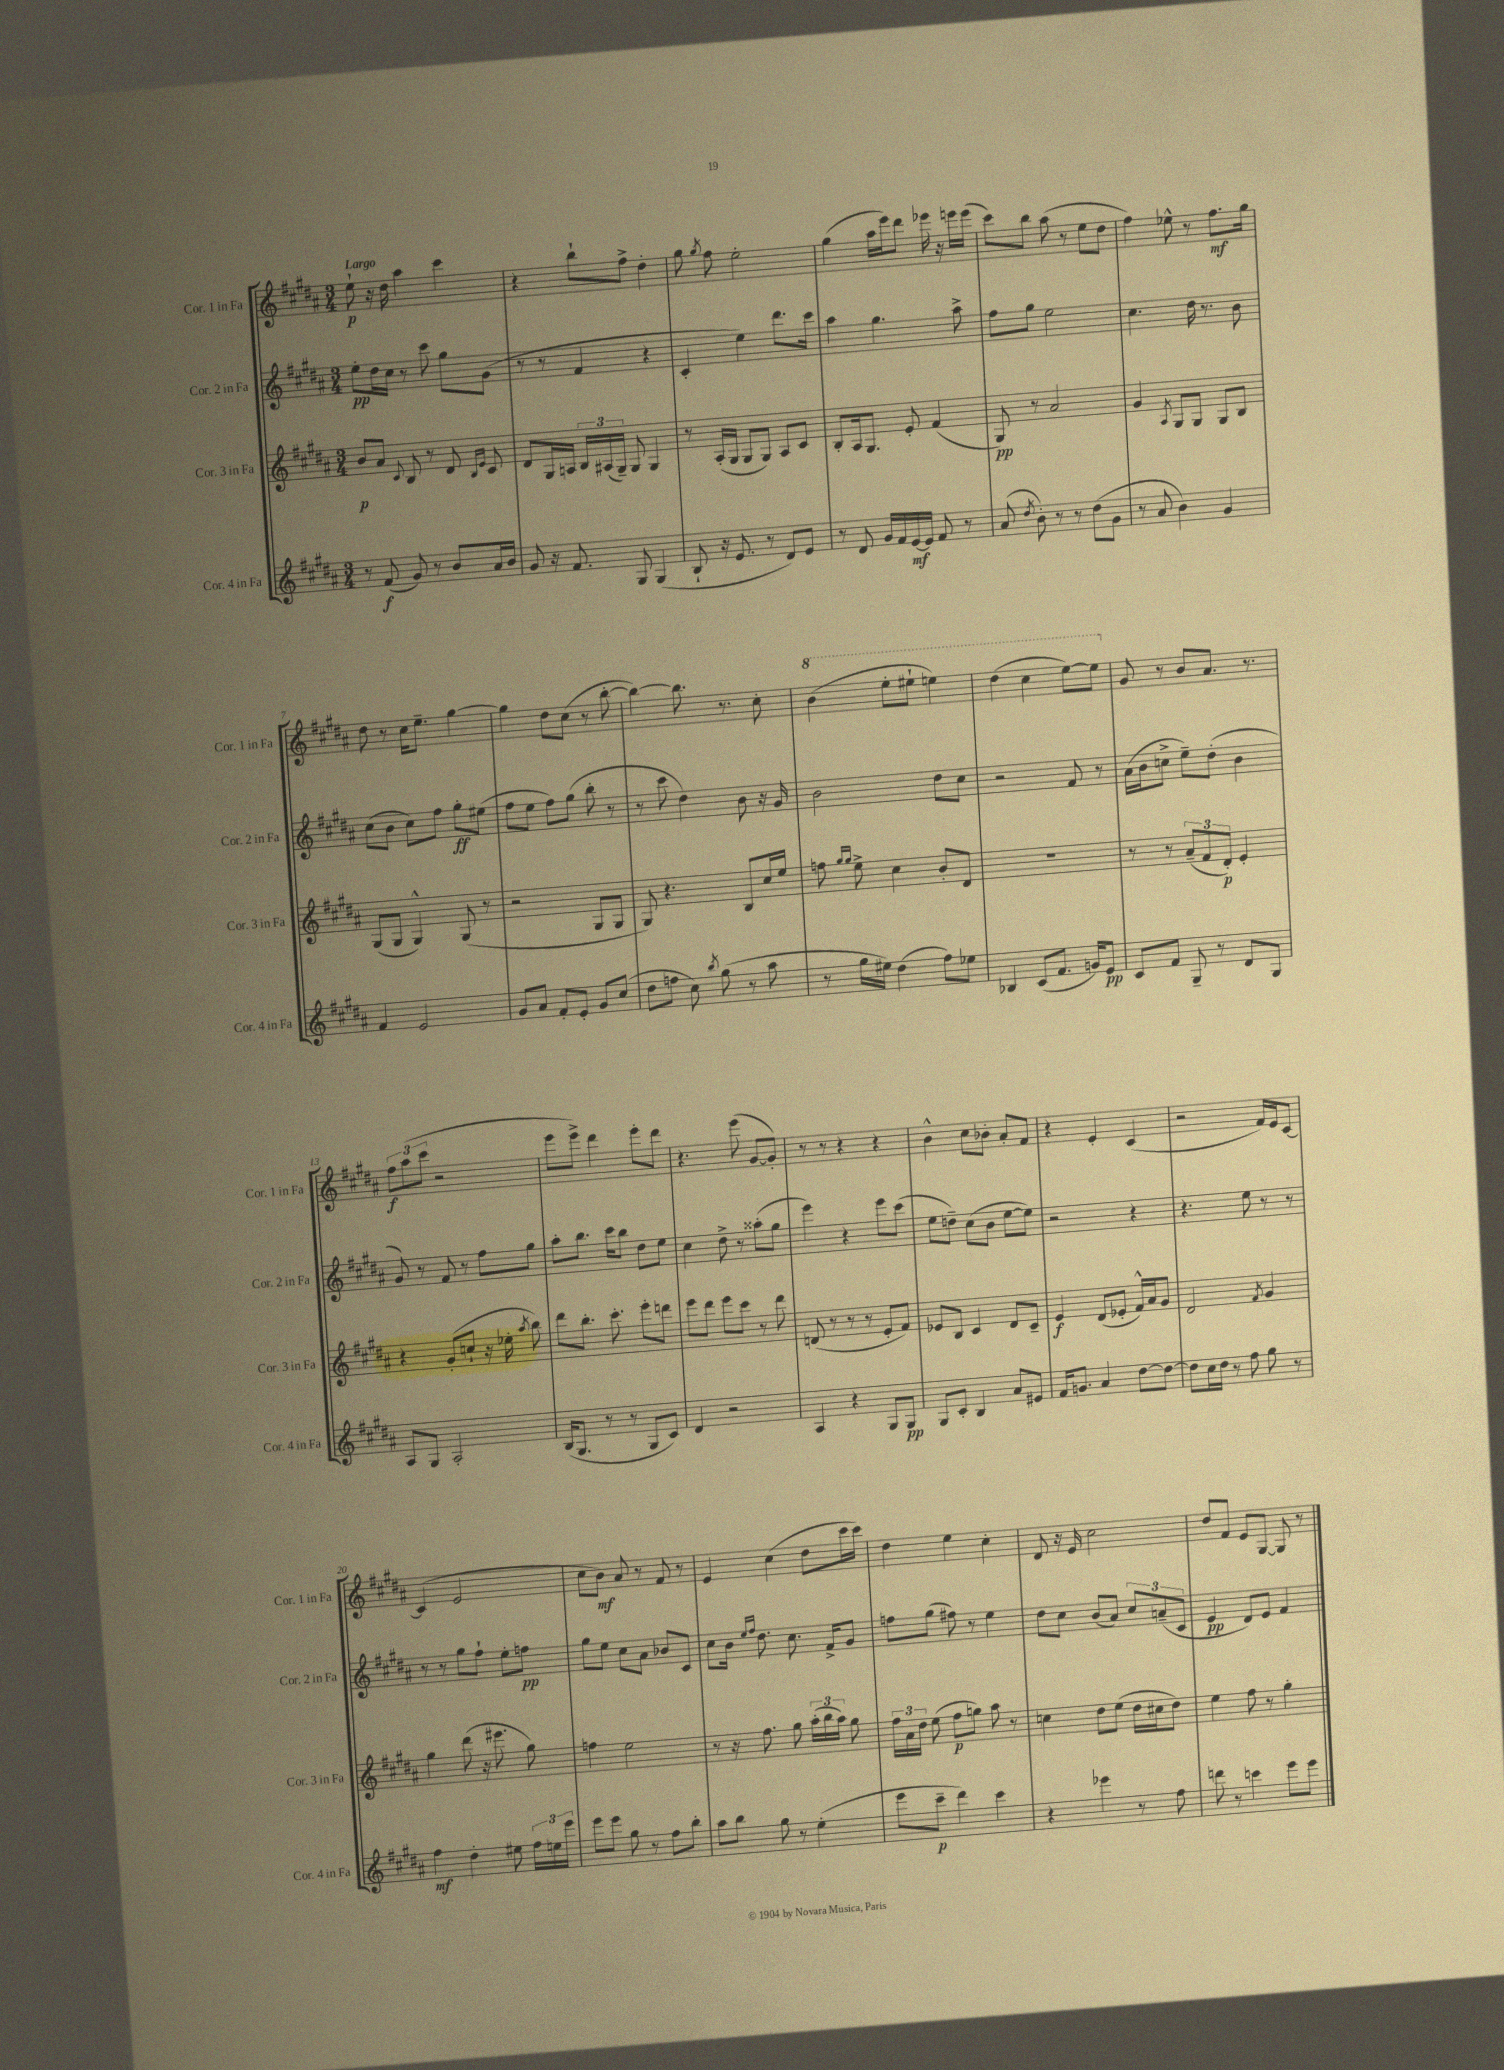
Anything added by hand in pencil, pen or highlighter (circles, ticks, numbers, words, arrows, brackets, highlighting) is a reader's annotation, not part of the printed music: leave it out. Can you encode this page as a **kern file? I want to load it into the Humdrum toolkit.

**kern	**dynam	**kern	**dynam	**kern	**dynam	**kern	**dynam
*part4	*part4	*part3	*part3	*part2	*part2	*part1	*part1
*staff4	*staff4	*staff3	*staff3	*staff2	*staff2	*staff1	*staff1
*I"Cor. 4 in Fa	*	*I"Cor. 3 in Fa	*	*I"Cor. 2 in Fa	*	*I"Cor. 1 in Fa	*
*I'Cor. 4 in Fa	*	*I'Cor. 3 in Fa	*	*I'Cor. 2 in Fa	*	*I'Cor. 1 in Fa	*
*clefG2	*	*clefG2	*	*clefG2	*	*clefG2	*
*k[f#c#g#d#a#]	*	*k[f#c#g#d#a#]	*	*k[f#c#g#d#a#]	*	*k[f#c#g#d#a#]	*
*M3/4	*	*M3/4	*	*M3/4	*	*M3/4	*
=1	=1	=1	=1	=1	=1	=1	=1
!	!	!	!	!	!	!LO:TX:a:B:t=Largo	!
8r	.	8b/L	p	8ee'\L	pp	8ee`\	p
(8f#/	f	8a#/J	.	16dd#\L	.	16r	.
.	.	.	.	16cc#\JJ	.	16dd#\	.
.	.	8qqc#/	.	.	.	.	.
8g#/)	.	8B/	.	8r	.	4aa#\	.
8r	.	8r	.	8ccc#\	.	.	.
8b/L	.	8d#/	.	8gg#\L	.	4ccc#\	.
.	.	16qqB/LL	.	.	.	.	.
.	.	16qqe/JJ	.	.	.	.	.
16a#/L	.	8c#/	.	(8g#\J	.	.	.
16b/JJ	.	.	.	.	.	.	.
=2	=2	=2	=2	=2	=2	=2	=2
8g#/	.	8d#/L	.	8r	.	4r	.
16r	.	16G#/L	.	8r	.	.	.
8.f#/	.	16An/JJ	.	.	.	.	.
.	.	24B/LL	.	4f#/	.	8bb`\L	.
.	.	(24A#X/	.	.	.	.	.
.	.	24G#~/JJ)	.	.	.	.	.
8G#/	.	8G#/	.	.	.	8ff#^\J	.
(4G#/	.	4G#/	.	4r	.	4dd#'\	.
=3	=3	=3	=3	=3	=3	=3	=3
8B`/	.	8r	.	4c#'/	.	8gg#\	.
.	.	.	.	.	.	8qgg#/	.
16r	.	(16A#'/LL	.	.	.	8ff#\	.
8.e/	.	16G#/JJ	.	.	.	.	.
.	.	8G#/L	.	4ee\)	.	2ee'\	.
8r	.	8G#/J)	.	.	.	.	.
8d#/L)	.	8A#/L	.	8.ddd#\L	.	.	.
8e/J	.	8c#/J	.	.	.	.	.
.	.	.	.	16ccc#\Jk	.	.	.
=4	=4	=4	=4	=4	=4	=4	=4
8r	.	8B'/L	.	4aa#\	.	(4gg#\	.
8d#/	.	16A#/k	.	.	.	.	.
.	.	8.G#/J	.	.	.	.	.
16g#/LL	.	.	.	4.gg#\	.	16aa#\LL	.
16f#/	.	.	.	.	.	16eee\J)	.
[16e/	mf	8e'/	.	.	.	8ddd#\J	.
16e/JJ]	.	.	.	.	.	.	.
8f#/	.	(4f#/	.	.	.	16eee-X\	.
.	.	.	.	.	.	16r	.
8r	.	.	.	8aa#^\	.	16eeen\LL	.
.	.	.	.	.	.	(16eee\JJ	.
=5	=5	=5	=5	=5	=5	=5	=5
(8a#/	.	8G#/)	pp	8ff#\L	.	8ccc#\L)	.
8qdd#/	.	.	.	.	.	.	.
8b'\)	.	8r	.	8gg#\J	.	8bb\J	.
8r	.	2a#/	.	2ee\	.	(8aa#\	.
8r	.	.	.	.	.	8r	.
(8dd#\L	.	.	.	.	.	8ee\L	.
8g#\J	.	.	.	.	.	8dd#\J	.
=6	=6	=6	=6	=6	=6	=6	=6
8r	.	4g#/	.	4.cc#\	.	4ff#\)	.
8a#/	.	.	.	.	.	.	.
.	.	8qA#/	.	.	.	.	.
4b\)	.	8G#/L	.	.	.	8ee-X^^\	.
.	.	8G#/J	.	16dd#\	.	8r	.
.	.	.	.	8.r	.	.	.
4g#/	.	8G#/L	.	.	.	8.ff#\L	mf
.	.	8B/J	.	8b\	.	.	.
.	.	.	.	.	.	16gg#\Jk	.
!!LO:LB:g=z
=7	=7	=7	=7	=7	=7	=7	=7
4f#/	.	(8G#/L	.	(8cc#\L	.	8dd#\	.
.	.	8G#/J	.	8b\J	.	8r	.
2e/	.	4G#^^/)	.	8cc#\L)	.	16cc#\KL	.
.	.	.	.	.	.	8.ee~\J	.
.	.	.	.	8ff#\J	.	.	.
.	.	(8G#/	.	8gg#'\L	ff	[4gg#\	.
.	.	8r	.	(8ee#X\J	.	.	.
=8	=8	=8	=8	=8	=8	=8	=8
8g#/L	.	2r	.	8ff#\L	.	4gg#\]	.
8a#/J	.	.	.	8ee\J	.	.	.
8f#'/L	.	.	.	8ff#\L)	.	8dd#\L	.
8e'/J	.	.	.	(8gg#\J	.	(8cc#\J	.
8g#/L	.	8G#/L	.	8bb'\	.	8r	.
(8cc#/J	.	8G#/J	.	8r	.	[8bb'\	.
=9	=9	=9	=9	=9	=9	=9	=9
8dd#\L	.	8G#/)	.	8r	.	4bb\_)	.
8ffn\J	.	4.r	.	8ccc#\	.	.	.
8cc#\)	.	.	.	4dd#\)	.	8.bb\]	.
8qbb/	.	.	.	.	.	.	.
(8gg#\	.	.	.	.	.	.	.
.	.	.	.	.	.	8.r	.
8r	.	8B/L	.	8b\	.	.	.
8aa#\	.	16cc#/L	.	16r	.	8cc#'\	.
.	.	16ee/JJ	.	16g#/	.	.	.
=10	=10	=10	=10	=10	=10	=10	=10
*	*	*	*	*	*	*8va	*
8r	.	8ffn\	.	2b\	.	(4bb\	.
.	.	16qqgg#/LL	.	.	.	.	.
.	.	16qqgg#/JJ	.	.	.	.	.
16gg#\LL	.	8ee^\	.	.	.	.	.
16ee#X\JJ)	.	.	.	.	.	.	.
(4dd#\	.	4cc#\	.	.	.	8eee'\L	.
.	.	.	.	.	.	8eee#X`\J	.
8ff#\L)	.	8b'/L	.	8dd#\L	.	4eeen\)	.
8ee-X\J	.	8d#/J	.	8cc#\J	.	.	.
=11	=11	=11	=11	=11	=11	=11	=11
4B-X/	.	2.r	.	2r	.	(4ddd#\	.
(8c#/L	.	.	.	.	.	4ccc#\	.
8.f#/J	.	.	.	.	.	.	.
.	.	.	.	8f#/	.	[8eee\L)	.
16gn/KL)	.	.	.	.	.	.	.
8e/J	pp	.	.	8r	.	8eee\J]	.
=12	=12	=12	=12	=12	=12	=12	=12
*	*	*	*	*	*	*X8va	*
8c#/L	.	8r	.	(16a#\LL	.	8g#/	.
.	.	.	.	16b\J	.	.	.
8f#/J	.	8r	.	8ccn^\J	.	8r	.
8G#~/	.	(12a#~/L	.	8ee~\L)	.	8b/L	.
.	.	12f#/	.	.	.	.	.
8r	.	.	.	(8dd#'\J	.	8.a#/J	.
.	.	12d#'/J)	p	.	.	.	.
8d#/L	.	4e'/	.	4b\	.	.	.
.	.	.	.	.	.	8.r	.
8G#/J	.	.	.	.	.	.	.
!!LO:LB:g=z
=13	=13	=13	=13	=13	=13	=13	=13
8A#/L	.	4r	.	8g#/)	.	12ff#\L	f
.	.	.	.	.	.	(12aa#\	.
8G#/J	.	.	.	8r	.	.	.
.	.	.	.	.	.	12ccc#\J	.
2A#'/	.	(8g#'/L	.	8f#/	.	2r	.
.	.	8ccn`/J	.	8r	.	.	.
.	.	16r	.	8ff#\L	.	.	.
.	.	16ee-X'\	.	.	.	.	.
.	.	8qaa#/	.	.	.	.	.
.	.	8bb\)	.	8gg#\J	.	.	.
=14	=14	=14	=14	=14	=14	=14	=14
(16B/KL	.	8ddd#\L	.	8aa#'\L	.	8eee\L	.
8.G#/J	.	.	.	.	.	.	.
.	.	8.bb'\J	.	8.bb\J	.	8eee^\J)	.
8r	.	.	.	.	.	4ddd#\	.
.	.	8.ccc#'\	.	16ccc#\KL	.	.	.
8r	.	.	.	8bb\J	.	.	.
8G#/L	.	8eee'\L	.	8dd#\L	.	8eee'\L	.
8c#/J)	.	8dddn\J	.	8ee\J	.	8ddd#\J	.
=15	=15	=15	=15	=15	=15	=15	=15
4d#/	.	8eee\L	.	4cc#\	.	4.r	.
.	.	8ddd#\J	.	.	.	.	.
2r	.	8eee\L	.	8dd#^\	.	.	.
.	.	8ccc#\J	.	8r	.	(8eee\	.
.	.	8r	.	(8aa##X'\L	.	[8g#/L	.
.	.	8ddd#\	.	8gg#\J	.	8g#'/J])	.
=16	=16	=16	=16	=16	=16	=16	=16
4A#/	.	(8dn/	.	4eee\)	.	8r	.
.	.	8r	.	.	.	8r	.
4r	.	8r	.	4r	.	4r	.
.	.	8r	.	.	.	.	.
8G#/L	.	8e'/L	.	8eee\L	.	4r	.
8G#/J	pp	8f#/J)	.	(8ccc#\J	.	.	.
=17	=17	=17	=17	=17	=17	=17	=17
8G#/L	.	8e-X/L	.	8ee\L	.	4b^^\	.
8c#'/J	.	8B/J	.	8ddn~\J)	.	.	.
4B/	.	4c#/	.	(8cc#\L	.	8cc#\L	.
.	.	.	.	8b\J	.	8b-X'\J	.
8a#/L	.	8d#/L	.	[8ee\L	.	8a#'/L	.
8e#X/J	.	8c#~/J	.	8ee\J])	.	8f#/J	.
=18	=18	=18	=18	=18	=18	=18	=18
16f#/KL	.	4e/	f	2r	.	4r	.
8.gn/J	.	.	.	.	.	.	.
4a#/	.	(8d#/L	.	.	.	4e'/	.
.	.	8e-X'/J	.	.	.	.	.
[8dd#\L	.	16f#^^/LL)	.	4r	.	(4c#/	.
.	.	16a#/J	.	.	.	.	.
8dd#\J_	.	8g#/J	.	.	.	.	.
=19	=19	=19	=19	=19	=19	=19	=19
8dd#\L]	.	2d#/	.	4.r	.	2r	.
16cc#\L	.	.	.	.	.	.	.
16dd#\JJ	.	.	.	.	.	.	.
8r	.	.	.	.	.	.	.
8ff#\	.	.	.	8ee\	.	.	.
.	.	8qf#/	.	.	.	.	.
8gg#\	.	4g#/	.	8r	.	16f#/LL)	.
.	.	.	.	.	.	16e/J	.
8r	.	.	.	8r	.	[8c#/J	.
!!LO:LB:g=z
=20	=20	=20	=20	=20	=20	=20	=20
4ff#\	mf	4gg#\	.	8r	.	(4c#/]	.
.	.	.	.	8r	.	.	.
4dd#'\	.	(8ddd#\	.	8gg#\L	.	2e/	.
.	.	16r	.	8ff#`\J	.	.	.
.	.	8.eee#X\	.	.	.	.	.
8ee#X\	.	.	.	8ee'\L	.	.	.
24ff#\LL	.	8gg#\)	.	8ffn\J	pp	.	.
24een\	.	.	.	.	.	.	.
24eee\JJ	.	.	.	.	.	.	.
=21	=21	=21	=21	=21	=21	=21	=21
8eee\L	.	4ffn\	.	8gg#\L	.	8cc#\L	.
8eee\J	.	.	.	8ee\J	.	8b\J)	mf
8gg#\	.	2ee\	.	8cc#\L	.	8a#/	.
8r	.	.	.	8a#\J	.	8r	.
8ff#\L	.	.	.	8b-X/L	.	8f#/	.
8bb'\J	.	.	.	8c#/J	.	8r	.
=22	=22	=22	=22	=22	=22	=22	=22
8aa#\L	.	8r	.	8cc#\L	.	4e/	.
8bb\J	.	16r	.	16b\Jk	.	.	.
.	.	.	.	16qqee/LL	.	.	.
.	.	.	.	16qqff#/JJ	.	.	.
.	.	8.ff#\	.	8.dd#\	.	.	.
8gg#\	.	.	.	.	.	(4cc#\	.
8r	.	8gg#\	.	8.cc#\	.	.	.
(4ee'\	.	(24aa#'\LL	.	.	.	8dd#\L	.
.	.	24bb\	.	.	.	.	.
.	.	.	.	16f#^/KL	.	.	.
.	.	24aa#\JJ)	.	.	.	.	.
.	.	8gg#\	.	8g#/J	.	16ccc#\L	.
.	.	.	.	.	.	16ccc#\JJ)	.
=23	=23	=23	=23	=23	=23	=23	=23
8eee\L	.	24ff#\LL	.	8ffn\L	.	4dd#\	.
.	.	24a#\	.	.	.	.	.
.	.	24dd#\JJ	.	.	.	.	.
8ccc#~\J	p	(8ee\	.	(8gg#\J	.	.	.
4ddd#\)	.	8ff#\L	p	8ff#X\)	.	4ee\	.
.	.	8ggn\J)	.	8r	.	.	.
4ccc#\	.	8aa#\	.	4ee\	.	4cc#'\	.
.	.	8r	.	.	.	.	.
=24	=24	=24	=24	=24	=24	=24	=24
4r	.	4ccn\	.	8dd#\L	.	8d#/	.
.	.	.	.	8cc#\J	.	16r	.
.	.	.	.	.	.	16e/	.
4eee-X\	.	8dd#\L	.	(8b/L	.	2cc#\	.
.	.	(8ee\J	.	8a#/J)	.	.	.
8r	.	16dd#\LL	.	12cc#/L	.	.	.
.	.	16cc#X\J	.	.	.	.	.
.	.	.	.	(12an~/	.	.	.
8ff#\	.	8dd#\J)	.	.	.	.	.
.	.	.	.	12c#/J	.	.	.
=25	=25	=25	=25	=25	=25	=25	=25
8dddn\	.	4ee\	.	4e/	pp	8dd#/L	.
8r	.	.	.	.	.	8f#/J	.
4cccn\	.	8ff#\	.	8d#/L)	.	8e/L	.
.	.	8r	.	8e/J	.	[8G#/J	.
8eee\L	.	4gg#'\	.	4f#/	.	8G#/]	.
8eee\J	.	.	.	.	.	8r	.
==	==	==	==	==	==	==	==
*-	*-	*-	*-	*-	*-	*-	*-
